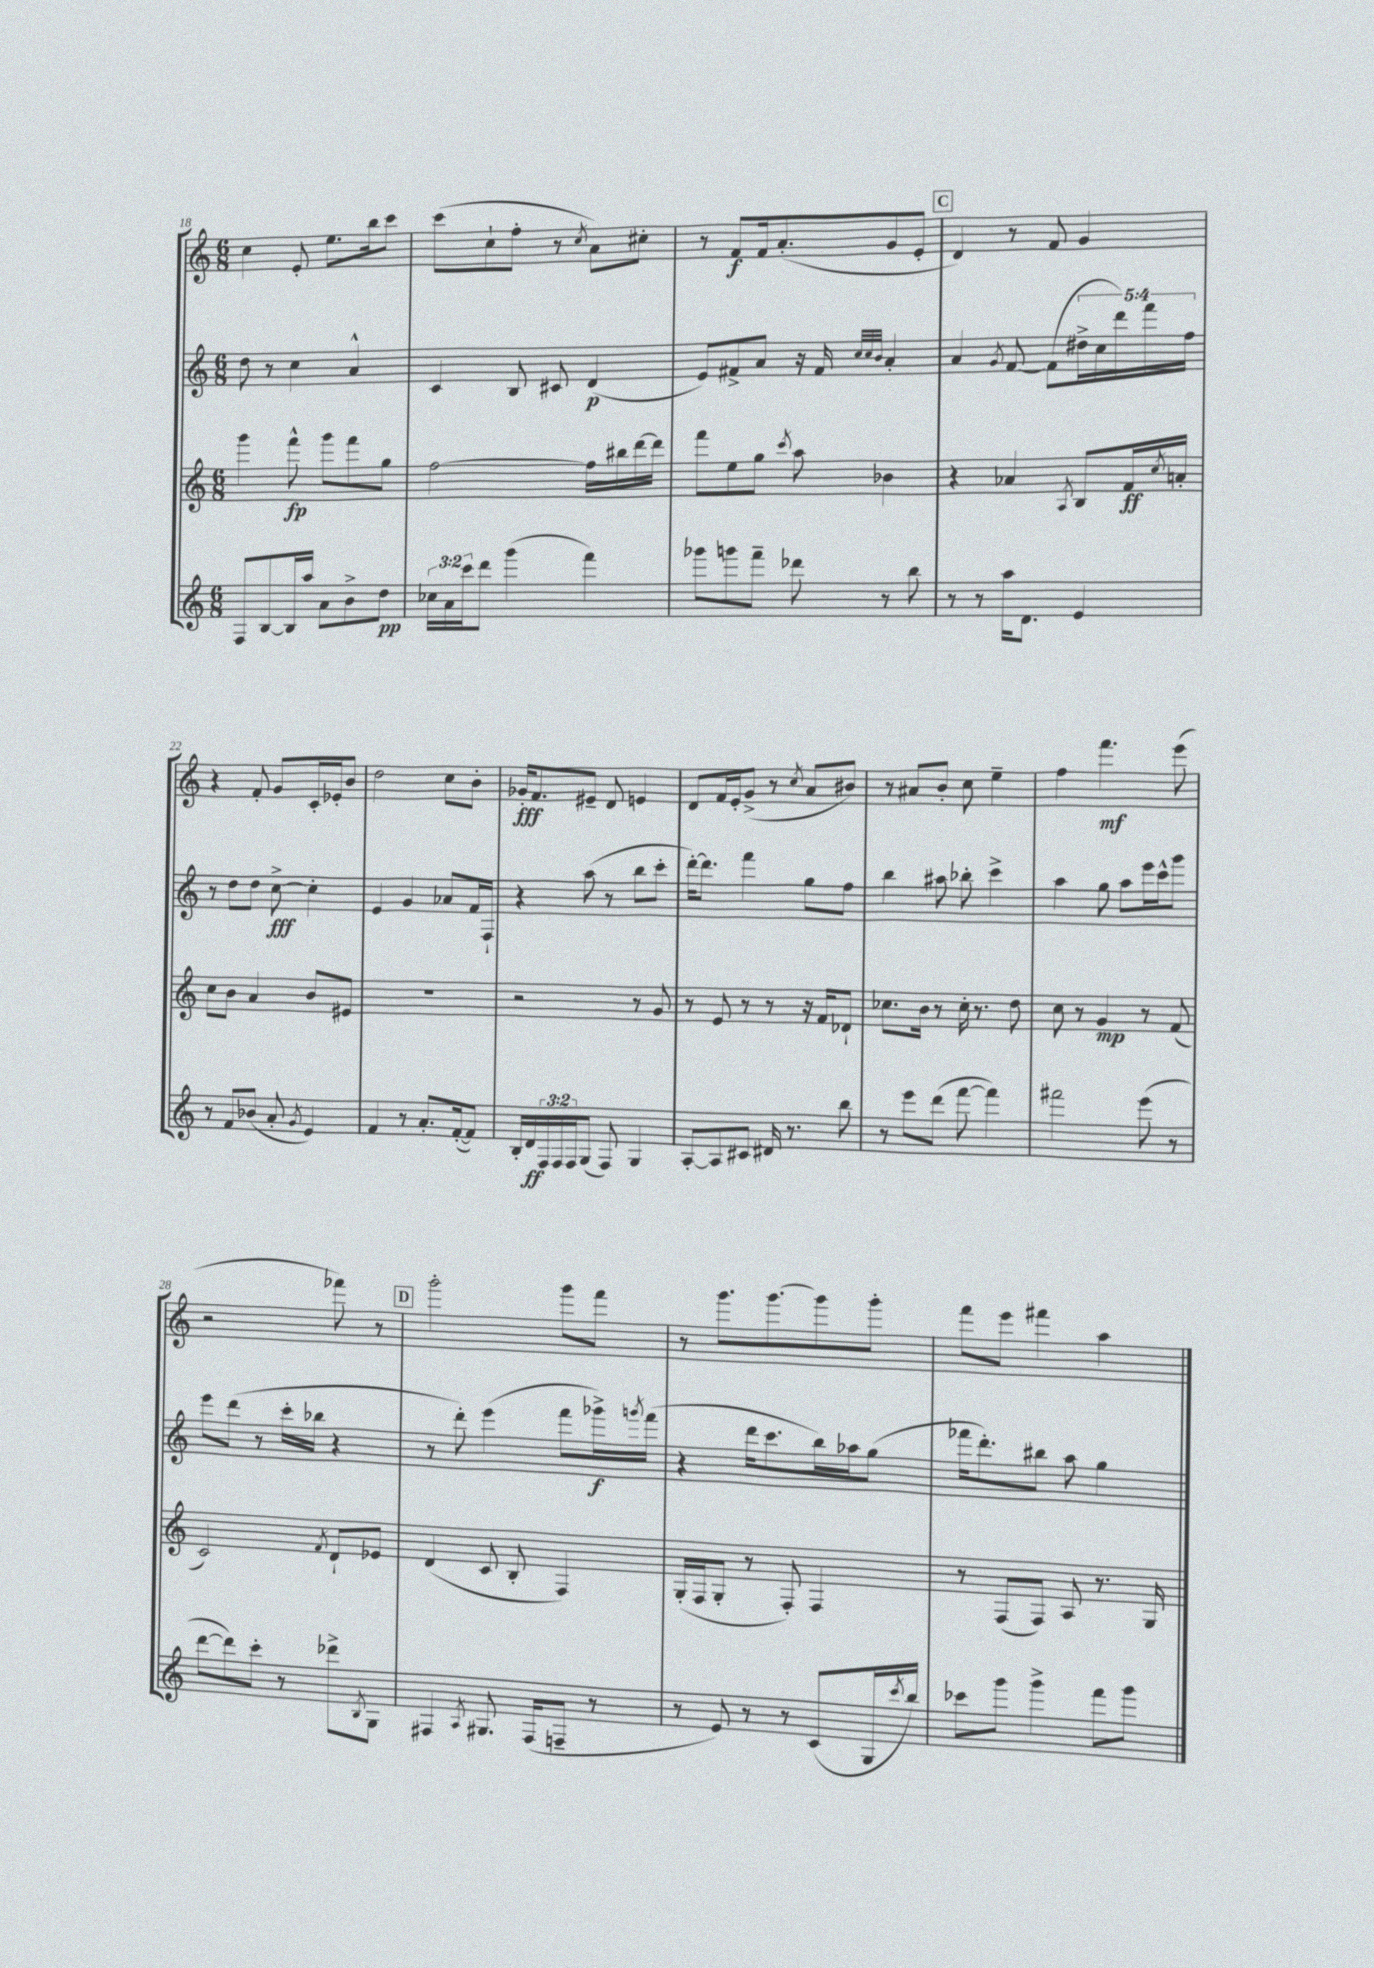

**kern	**dynam	**kern	**dynam	**kern	**dynam	**kern	**dynam
*part4	*part4	*part3	*part3	*part2	*part2	*part1	*part1
*staff4	*staff4	*staff3	*staff3	*staff2	*staff2	*staff1	*staff1
*clefG2	*	*clefG2	*	*clefG2	*	*clefG2	*
*k[]	*	*k[]	*	*k[]	*	*k[]	*
*M6/8	*	*M6/8	*	*M6/8	*	*M6/8	*
=18	=18	=18	=18	=18	=18	=18	=18
8F/L	.	4ggg\	.	8dd\	.	4cc\	.
[8B/	.	.	.	8r	.	.	.
16B/L]	.	8fff^^\	fp	4cc\	.	8e'/	.
16aa/JJ	.	.	.	.	.	.	.
8a\L	.	8ggg\L	.	.	.	8.ee\L	.
8b^\	.	8fff\	.	4a^^/	.	.	.
.	.	.	.	.	.	16bb\k	.
8dd\J	pp	8gg\J	.	.	.	8ccc\J	.
=19	=19	=19	=19	=19	=19	=19	=19
24cc-X\LL	.	[2ff\	.	4c/	.	(8ccc\L	.
24a\	.	.	.	.	.	.	.
24ccc\J	.	.	.	.	.	.	.
8ddd\J	.	.	.	.	.	8cc`\	.
(4ggg\	.	.	.	8B/	.	8ff'\J	.
.	.	.	.	8c#X/	.	8r	.
.	.	.	.	.	.	8qcc/	.
4fff\)	.	16ff\LL]	.	(4d/	p	8a\L)	.
.	.	16bb#X\	.	.	.	.	.
.	.	[16ddd\	.	.	.	8cc#X'\J	.
.	.	16ddd\JJ]	.	.	.	.	.
=20	=20	=20	=20	=20	=20	=20	=20
8ggg-X\L	.	8fff\L	.	8e/L)	.	8r	.
8gggn\	.	8ee\	.	8f#X^/	.	8f/L	f
8fff~\J	.	8gg\J	.	8a/J	.	16f/k	.
.	.	.	.	.	.	(8.a'/	.
.	.	8qccc/	.	.	.	.	.
8ddd-X\	.	8aa\	.	16r	.	.	.
.	.	.	.	16f#/	.	.	.
.	.	.	.	32qqcc/LLL	.	.	.
.	.	.	.	32qqcc/	.	.	.
.	.	.	.	32qqb/JJJ	.	.	.
8r	.	4b-X\	.	4a'/	.	8g/	.
8bb\	.	.	.	.	.	8e'/J	.
!!LO:REH:place=s1:t=C
=21	=21	=21	=21	=21	=21	=21	=21
8r	.	4r	.	4a/	.	4d/)	.
8r	.	.	.	.	.	.	.
.	.	.	.	8qg/	.	.	.
16aa\KL	.	4a-X/	.	[8f/	.	8r	.
8.d\J	.	.	.	.	.	.	.
.	.	.	.	(8f\L]	.	8f/	.
.	.	8qA/	.	.	.	.	.
4e/	.	8B/L	.	20dd#X^\L	.	4g/	.
.	.	.	.	20cc\	.	.	.
.	.	.	.	20ddd\)	.	.	.
.	.	16f/L	ff	.	.	.	.
.	.	.	.	20fff\	.	.	.
.	.	8qcc/	.	.	.	.	.
.	.	16an'/JJ	.	.	.	.	.
.	.	.	.	20ff\JJ	.	.	.
!!LO:LB:g=z
=22	=22	=22	=22	=22	=22	=22	=22
8r	.	8cc\L	.	8r	.	4r	.
8f/L	.	8b\J	.	8dd\L	.	.	.
(8b-X/J	.	4a/	.	8dd\J	.	8f'/	.
8a'/	.	.	.	[8cc^\	fff	8g/L	.
8qg/	.	.	.	.	.	.	.
4e/)	.	8b/L	.	4cc'\]	.	16c'/L	.
.	.	.	.	.	.	16e-X'/J	.
.	.	8e#X/J	.	.	.	8b/J	.
=23	=23	=23	=23	=23	=23	=23	=23
4f/	.	2.r	.	4e/	.	2dd\	.
8r	.	.	.	4g/	.	.	.
8.a'/L	.	.	.	.	.	.	.
.	.	.	.	8a-X/L	.	8cc\L	.
([16f'/k	.	.	.	.	.	.	.
8f/J])	.	.	.	16f/L	.	8b'\J	.
.	.	.	.	16F`/JJ	.	.	.
=24	=24	=24	=24	=24	=24	=24	=24
16B'/LL	.	2r	.	4r	.	16g-X'/KL	fff
16d/	ff	.	.	.	.	8.f/	.
24F/	.	.	.	.	.	.	.
24F/	.	.	.	.	.	.	.
24F/J	.	.	.	.	.	.	.
(8G/J	.	.	.	(8aa\	.	8e#X~/J	.
8F/)	.	.	.	8r	.	8d/	.
4G/	.	8r	.	8bb\L	.	4en/	.
.	.	8g/	.	8ccc'\J	.	.	.
=25	=25	=25	=25	=25	=25	=25	=25
[8A'/L	.	8r	.	[16ddd'\KL)	.	8d/L	.
.	.	.	.	8.ddd\J]	.	.	.
8A/]	.	8e/	.	.	.	16f/L	.
.	.	.	.	.	.	16e'/J	.
8c#X/J	.	8r	.	4fff\	.	(8g^/J	.
16d#X/	.	8r	.	.	.	8r	.
8.r	.	.	.	.	.	.	.
.	.	.	.	.	.	8qcc/	.
.	.	16r	.	8gg\L	.	8a/L	.
.	.	16f/KL	.	.	.	.	.
8bb\	.	8d-X`/J	.	8ff\J	.	8b#X/J)	.
=26	=26	=26	=26	=26	=26	=26	=26
8r	.	8.cc-X\L	.	4bb\	.	8r	.
8eee\L	.	.	.	.	.	8a#X/L	.
.	.	16b\Jk	.	.	.	.	.
(8ddd\J	.	8r	.	8aa#X\	.	8b'/J	.
[8fff\	.	16cc-'\	.	8bb-X'\	.	8cc\	.
.	.	8.r	.	.	.	.	.
4fff\])	.	.	.	4ccc^\	.	4ee~\	.
.	.	8dd\	.	.	.	.	.
=27	=27	=27	=27	=27	=27	=27	=27
2fff#X\	.	8cc\	.	4aa\	.	4ff\	.
.	.	8r	.	.	.	.	.
.	.	4g/	mp	8gg\	.	4.fff\	mf
.	.	.	.	8aa\L	.	.	.
(8eee\	.	8r	.	16eee\L	.	.	.
.	.	.	.	16ccc^^\J	.	.	.
8r	.	(8f/	.	8ggg\J	.	(8eee\	.
!!LO:LB:g=z
=28	=28	=28	=28	=28	=28	=28	=28
[8ddd\L	.	2c/)	.	8eee\L	.	2r	.
8ddd\])	.	.	.	(8ddd\J	.	.	.
8ccc'\J	.	.	.	8r	.	.	.
8r	.	.	.	16ccc'\LL	.	.	.
.	.	.	.	16bb-X\JJ	.	.	.
.	.	8qf/	.	.	.	.	.
8ddd-X^\L	.	8d`/L	.	4r	.	8fff-X\)	.
8qB/	.	.	.	.	.	.	.
8G\J	.	8e-X/J	.	.	.	8r	.
!!LO:REH:place=s1:t=D
=29	=29	=29	=29	=29	=29	=29	=29
4F#X/	.	(4d/	.	8r	.	2ggg'\	.
.	.	.	.	8ddd'\)	.	.	.
8qA/	.	.	.	.	.	.	.
8.G#X/	.	8c/	.	(4eee\	.	.	.
.	.	8B'/	.	.	.	.	.
(16F#/KL	.	.	.	.	.	.	.
8Fn~/J	.	4F/)	.	8fff\L	.	8ggg\L	.
8r	.	.	.	16ggg-X^\L)	f	8fff\J	.
.	.	.	.	8qgggn/	.	.	.
.	.	.	.	(16fff\JJ	.	.	.
=30	=30	=30	=30	=30	=30	=30	=30
8r	.	(16G'/LL	.	4r	.	8r	.
.	.	16F/J	.	.	.	.	.
8e/)	.	8G'/J	.	.	.	8.ggg\L	.
8r	.	8r	.	16ddd\KL	.	.	.
.	.	.	.	8.ccc\	.	[8.ggg\	.
8r	.	8F'/)	.	.	.	.	.
(8c/L	.	4F/	.	16bb\L)	.	8ggg\]	.
.	.	.	.	16aa-X\J	.	.	.
16G/L	.	.	.	(8gg\J	.	8ggg'\J	.
8qccc/	.	.	.	.	.	.	.
16bb/JJ)	.	.	.	.	.	.	.
=31	=31	=31	=31	=31	=31	=31	=31
8ccc-X\L	.	8r	.	16fff-X\KL	.	8fff\L	.
.	.	.	.	8.ddd'\)	.	.	.
8ggg\J	.	(8F/L	.	.	.	8eee\J	.
4ggg^\	.	8F/J)	.	8bb#X\J	.	4fff#X\	.
.	.	8A/	.	8aa\	.	.	.
8fff\L	.	8.r	.	4gg\	.	4aa\	.
8ggg\J	.	.	.	.	.	.	.
.	.	16G/	.	.	.	.	.
==	==	==	==	==	==	==	==
*-	*-	*-	*-	*-	*-	*-	*-
